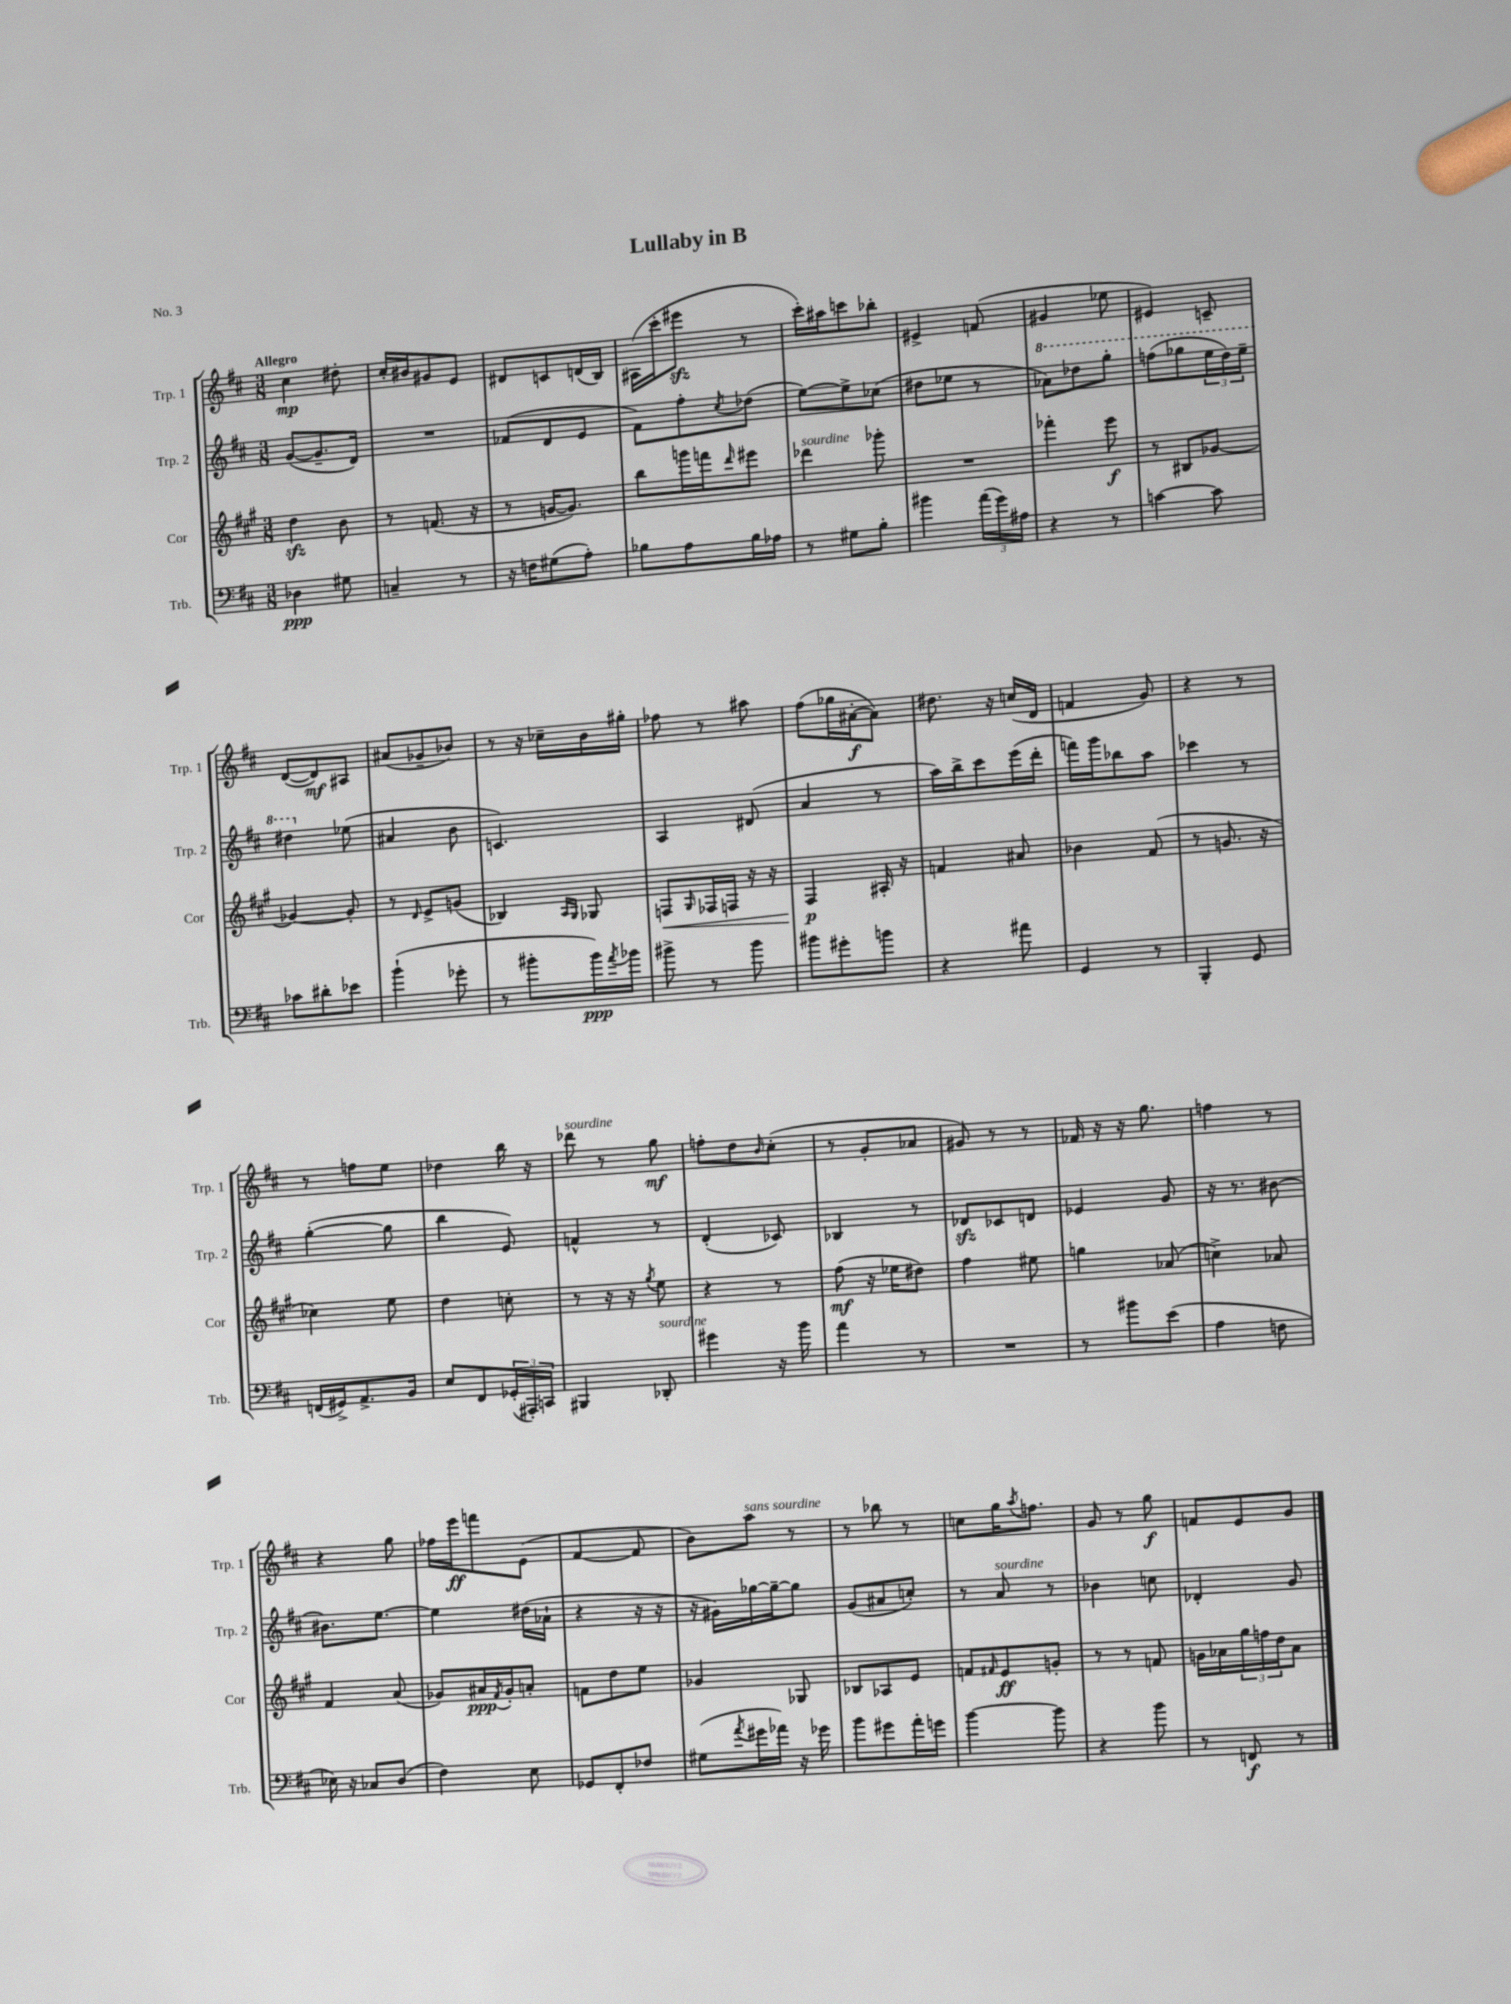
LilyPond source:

\header { title = "Lullaby in B" piece = "No. 3" }
<<
\new StaffGroup <<
\new Staff = "s0" \with { instrumentName = "Trp. 1" shortInstrumentName = "Trp. 1" } {
    \clef treble \key d \major \numericTimeSignature \time 3/8 \tempo "Allegro"
    cis''4\mp dis''8-. |
    cis''16-. bis'16 gis'8 e'8 |
    dis'8 c'8 d'16( b16) |
    ais16( cis'''16-. eis'''8\sfz r8 |
    cis'''16-.) ais''16 c'''8 bes''8-. |
    eis'4-> f'8( |
    gis'4 ees''8 |
    eis'4) c'8-- |
    d'8~( d'8\mf) ais8 |
    ais'8( ges'8-- bes'8) |
    r8 r16 ces''16-- b'16 gis''16-. |
    fes''8 r8 ais''8 |
    fis''8( ges''16 ais'16~-.\f ais'8) |
    dis''8. r16 c''16( d'16 |
    f'4 g'8) |
    r4 r8 |
    r8 f''8 e''8 |
    des''4 b''16 r16 |
    des'''8^\markup { \italic "sourdine" } r8 g''8\mf |
    f''8-. d''8 \grace { b'16 } cis''8-.( |
    r8 g'8-. aes'8 |
    gis'8) r8 r8 |
    fes'16 r16 r16 g''8. |
    f''4 r8 |
    r4 g''8 |
    fes''16 e'''16\ff f'''8 e'8( |
    fis'4~ fis'8 |
    b'8) a''8^\markup { \italic "sans sourdine" } r8 |
    r8 bes''8 r8 |
    c''8 g''16 \acciaccatura { a''8 } f''8. |
    g'8 r8 g''8\f |
    f'8 e'8 g'8 \bar "|." |
}
\new Staff = "s1" \with { instrumentName = "Trp. 2" shortInstrumentName = "Trp. 2" } {
    \clef treble \key d \major \numericTimeSignature \time 3/8
    g'8~( g'8.-- d'16) |
    R4. |
    fes'8( d'8 e'8 |
    fis'8) fis''8-. \acciaccatura { cis''8 } des''8( |
    e''8~) e''8-> ces''8( |
    dis''8 ees''8 r8 |
    \ottava #1 aes''8) des'''8 g'''8-. |
    f'''8( ges'''8 \tuplet 3/2 { e'''16 d'''16) e'''16-- } |
    dis'''4 \ottava #0 ees''8( |
    ais'4 b'8 |
    c'4.) |
    a4 dis'8( |
    a'4 r8 |
    a''16) b''16-> cis'''8 e'''16( d'''16-. |
    f'''16) g'''16 bes''8 a''8 |
    ces'''4 r8 |
    g''4~-.( g''8 |
    b''4 e'8) |
    f'4-^ r8 |
    d'4-.( ces'8) |
    bes4 r8 |
    des'8\sfz ces'8 d'8 |
    ees'4 g'8 |
    r16 r8. bis'8~ |
    bis'8. e''8.~ |
    e''4 dis''16( aes'16-! |
    r4 r16 r16 |
    r16 gis'16) ges''16~ ges''16~-- ges''8 |
    g'8( ais'8 c''8-.) |
    r8 a'8^\markup { \italic "sourdine" } r8 |
    bes'4 c''8 |
    des'4-. g'8 \bar "|." |
}
\new Staff = "s2" \with { instrumentName = "Cor" shortInstrumentName = "Cor" } {
    \clef treble \key a \major \numericTimeSignature \time 3/8
    d''4\sfz b'8 |
    r8 f'8.( r16 |
    r8 g'16~ g'8.) |
    b''8 g'''16 f'''16 \grace { d'''16 } eis'''8 |
    des'''4^\markup { \italic "sourdine" } ges'''8-. |
    R4. |
    fes'''4-. e'''8\f |
    r8 bis8 ges'8~ |
    ges'4~ ges'8-. |
    r8 \grace { d'16 } e'8-> g'8( |
    bes4) \grace { a16 gis16 } ges8 |
    f8\< \grace { gis16 } fes16 f16 r16 r16 |
    fis4\p\! ais16-. r16 |
    f'4 ais'8 |
    bes'4 fis'8( |
    r8 g'8. r16 |
    ces''4) e''8 |
    d''4 c''8-. |
    r8 r16 r16 \acciaccatura { gis''8 } e''8 |
    r4 r8 |
    fis''8\mf( r16 ees''16 dis''8) |
    fis''4 eis''8 |
    g''4 aes'8( |
    c''4->) aes'8 |
    fis'4 a'8( |
    ges'8) ais'16\ppp \acciaccatura { fis'8 } ges'16-. a'8-. |
    f'8 d''8 e''8 |
    ges'4 ges8 |
    bes8 aes8 e'8 |
    f'8 \grace { fis'16 } e'8\ff g'8-. |
    r8 r8 f'8 |
    g'16 aes'16 \tuplet 3/2 { gis''16 f''16 d''16 } aes'8 \bar "|." |
}
\new Staff = "s3" \with { instrumentName = "Trb." shortInstrumentName = "Trb." } {
    \clef bass \key d \major \numericTimeSignature \time 3/8
    des4\ppp gis8 |
    c4-- r8 |
    r16 f16 gis8( a8-.) |
    bes8 a8 bes16 aes16 |
    r8 gis8 b8-. |
    bis'4 \tuplet 3/2 { a'16( g'16) ais16 } |
    r4 r8 |
    c'4~ c'8 |
    ces'8 dis'8-. ees'8 |
    b'4-!( ges'8-. |
    r8 bis'8-. bis'16\ppp) \acciaccatura { a'8 } bes'16 |
    bis'8-> r8 bis'8 |
    bis'8 gis'8-. b'8 |
    r4 ais'8 |
    g,4 r8 |
    b,,4-. g,8 |
    f,16( gis,16->) a,8.-> b,16 |
    e8 fis,8 \tuplet 3/2 { ges,16-.( ais,,16-.) c,16 } |
    bis,,4 des,8-.^\markup { \italic "sourdine" } |
    gis'4 r16 b'16 |
    a'4 r8 |
    R4. |
    r8 bis'8 e'8( |
    a4 f8 |
    ees16) r16 ces8 d8( |
    fis4) e8 |
    ges,8 fis,8-. fes8 |
    gis8( \acciaccatura { a'8 } gis'16 aes'16) r16 ges'16 |
    b'8 gis'8 a'16-. g'16 |
    b'4~ b'8 |
    r4 b'8 |
    r8 f,8\f r8 \bar "|." |
}
>>
>>
\layout { \context { \Score \remove "Bar_number_engraver" } }
